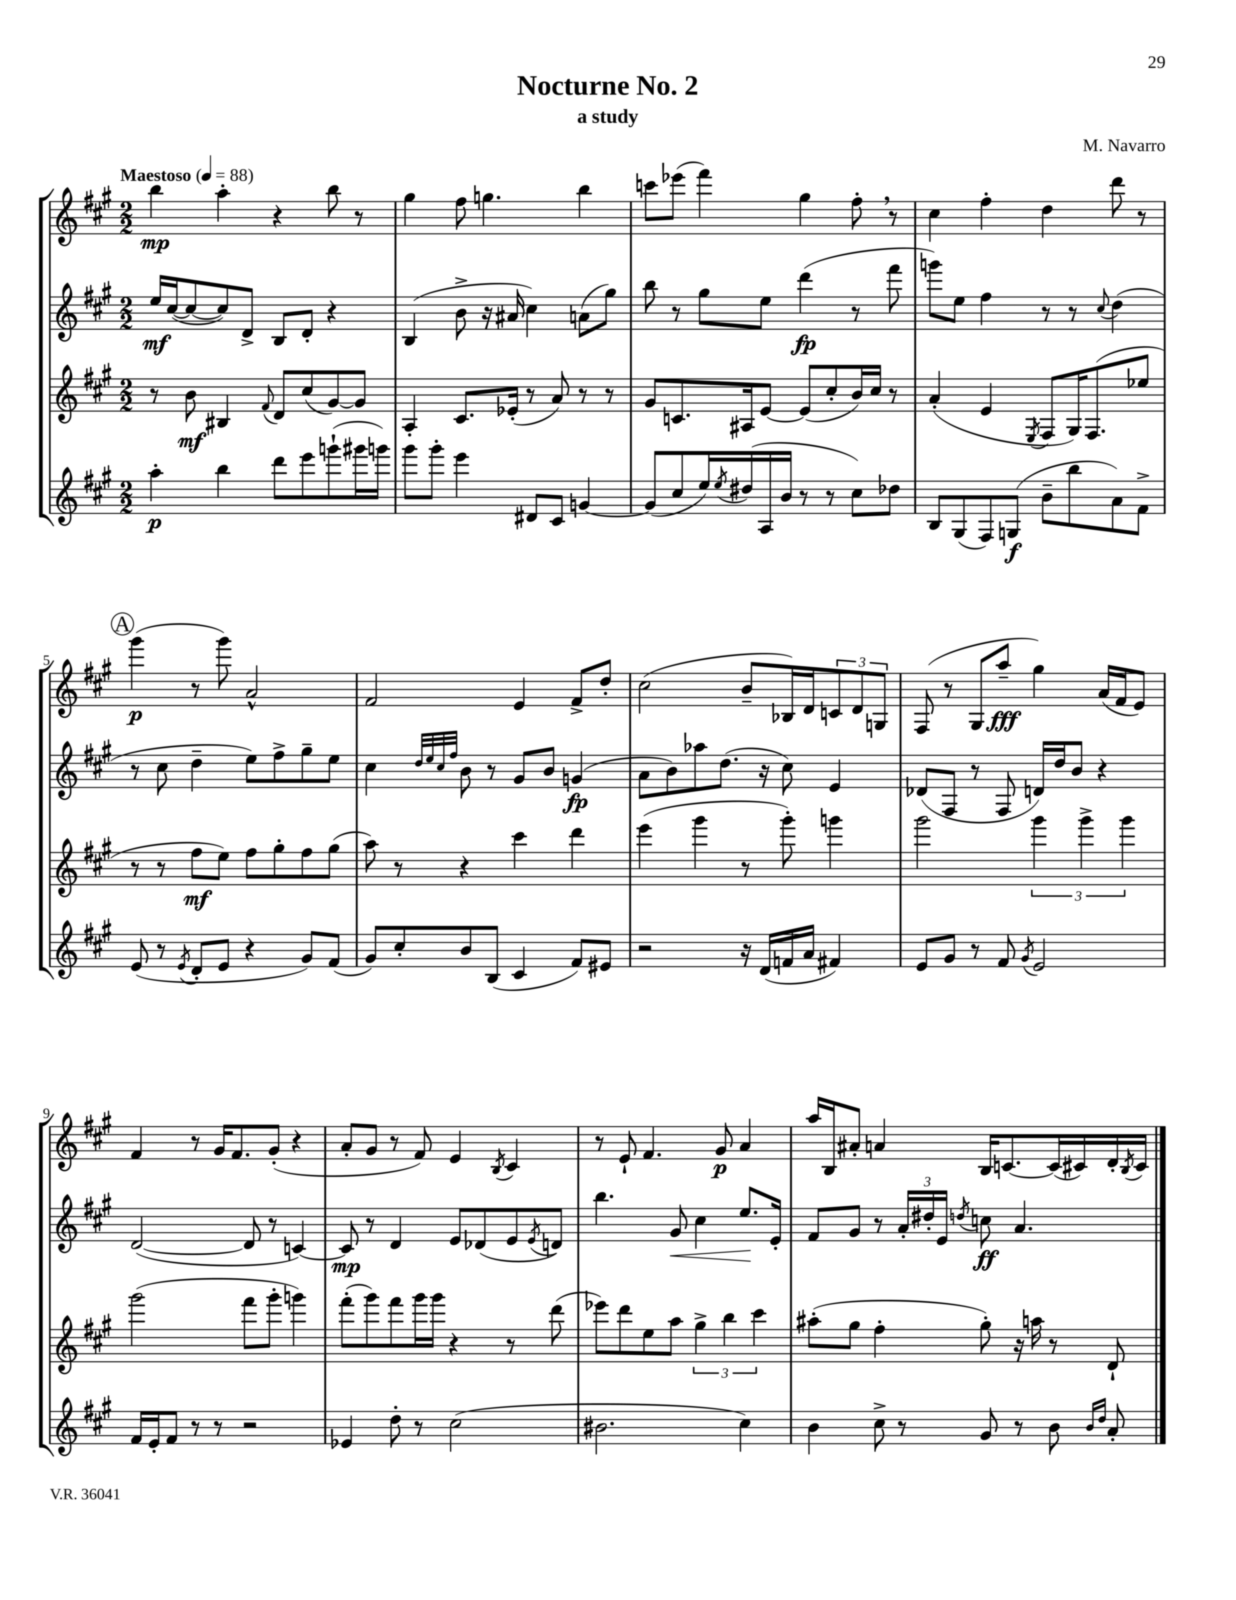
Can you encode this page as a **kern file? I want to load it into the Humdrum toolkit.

**kern	**kern	**kern	**kern
*staff4	*staff3	*staff2	*staff1
*clefG2	*clefG2	*clefG2	*clefG2
*k[f#c#g#]	*k[f#c#g#]	*k[f#c#g#]	*k[f#c#g#]
*M2/2	*M2/2	*M2/2	*M2/2
*MM88	*MM88	*MM88	*MM88
4aa'	8r	16ee	4bb
.	.	([16cc#	.
.	8b	8cc#_	.
4bb	4B#	8cc#])	4aa'
.	.	8d^	.
.	8qqf#	.	.
8ddd	8d	8B	4r
8eee	(8cc#	8d'	.
(8ggg`	[8g#)	4r	8bb
16ggg#	8g#]	.	8r
16ggg)	.	.	.
=	=	=	=
8ggg#	4A'	(4B	4gg#
8ggg#'	.	.	.
4eee	8.c#	8b^	8ff#
.	.	16r	4.gg
.	(16e-'	16a#	.
8d#	8r	4cc#)	.
8c#	8a)	.	.
[4g	8r	(8a	4bb
.	8r	8gg#)	.
=	=	=	=
(8g]	8g#	8bb	8ccc
8cc#	8.c	8r	(8eee-
16ee)	.	8gg#	4fff#)
8qee	.	.	.
(16dd#	16A#	.	.
16A	[8e	8ee	.
16b	.	.	.
8r	(8e]	(4ddd	4gg#
8r	8cc#'	.	.
8cc#)	16b)	8r	8ff#'
.	16cc#	.	.
8dd-	8r	8fff#	8r
=	=	=	=
8B	(4a'	8ggg)	4cc#
(8G#	.	8ee	.
8F#)	4e	4ff#	4ff#'
(8G	.	.	.
.	8qE	.	.
8b~	8F#	8r	4dd
8bb	16G#)	8r	.
.	(8.F#	.	.
.	.	8qqcc#	.
8a)	.	(4dd	8ddd
8f#^	8ee-	.	8r
=	=	=	=
(8e	8r	8r	(4ggg#
8r	8r	8cc#	.
8qe	.	.	.
8d'	8ff#	4dd~	8r
8e	8ee)	.	8ggg#)
4r	8ff#	8ee)	2a^^
.	8gg#'	8ff#^	.
8g#)	8ff#	8gg#~	.
(8f#	(8gg#	8ee	.
=	=	=	=
8g#)	8aa)	4cc#	2f#
8cc#'	8r	.	.
.	.	32qqdd	.
.	.	32qqee	.
.	.	32qqcc#	.
.	.	32qqff#	.
8b	4r	8b	.
(8B	.	8r	.
4c#	4ccc#	8g#	4e
.	.	8b	.
8f#)	4ddd	(4g	8f#^
8e#	.	.	8dd'
=	=	=	=
2r	(4eee	8a	(2cc#
.	.	8b)	.
.	4ggg#	8aa-	.
.	.	(8.dd	.
16r	8r	.	8b~
(16d	.	16r	.
16f	8ggg#')	8cc#)	16B-)
16a	.	.	16d
4f#)	4ggg	4e	12c
.	.	.	12d
.	.	.	12G
=	=	=	=
8e	2ggg#	(8d-	(8F#
8g#	.	8F#	8r
8r	.	8r	8G#
8f#	.	8F#	8aa~
8qg#	.	.	.
2e	6ggg#	16d)	4gg#)
.	.	16dd	.
.	.	8b	.
.	6ggg#^	.	.
.	.	4r	(16a
.	.	.	16f#
.	6ggg#	.	.
.	.	.	8e)
=	=	=	=
16f#	(2ggg#	([2d	4f#
16e'	.	.	.
8f#	.	.	.
8r	.	.	8r
8r	.	.	16g#
.	.	.	8.f#
2r	8fff#	8d]	.
.	8ggg#'	8r	(8g#'
.	4ggg)	[4c)	4r
=	=	=	=
4e-	(8fff#'	8c]	8a'
.	8ggg#)	8r	8g#
8dd'	8fff#	4d	8r
8r	16ggg#	.	8f#)
.	16ggg#	.	.
(2cc#	4r	8e	4e
.	.	(8d-	.
.	.	.	8qB
.	8r	8e	4c#
.	.	8qe	.
.	(8ddd	8d)	.
=	=	=	=
2.b#	8eee-)	4.bb	8r
.	8ddd	.	8e`
.	8ee	.	4.f#
.	8aa	8g#	.
.	6gg#^	4cc#	.
.	.	.	8g#
.	6bb	.	.
4cc#)	.	8.ee	4a
.	6ccc#	.	.
.	.	16e'	.
=	=	=	=
4b	(8aa#'	8f#	16aa
.	.	.	16B
.	8gg#	8g#	8a#'
8cc#^	4ff#'	8r	4a
8r	.	24a'	.
.	.	24dd#'	.
.	.	24e	.
.	.	8qdd	.
8g#	8gg#')	8cc	16B
.	.	.	[8.c
8r	16r	4.a	.
.	16aa	.	.
8b	8r	.	(16c]
.	.	.	16c#)
16qqb	.	.	.
16qqdd	.	.	.
8a'	8d`	.	16d'
.	.	.	8qB
.	.	.	16c#
==	==	==	==
*-	*-	*-	*-
